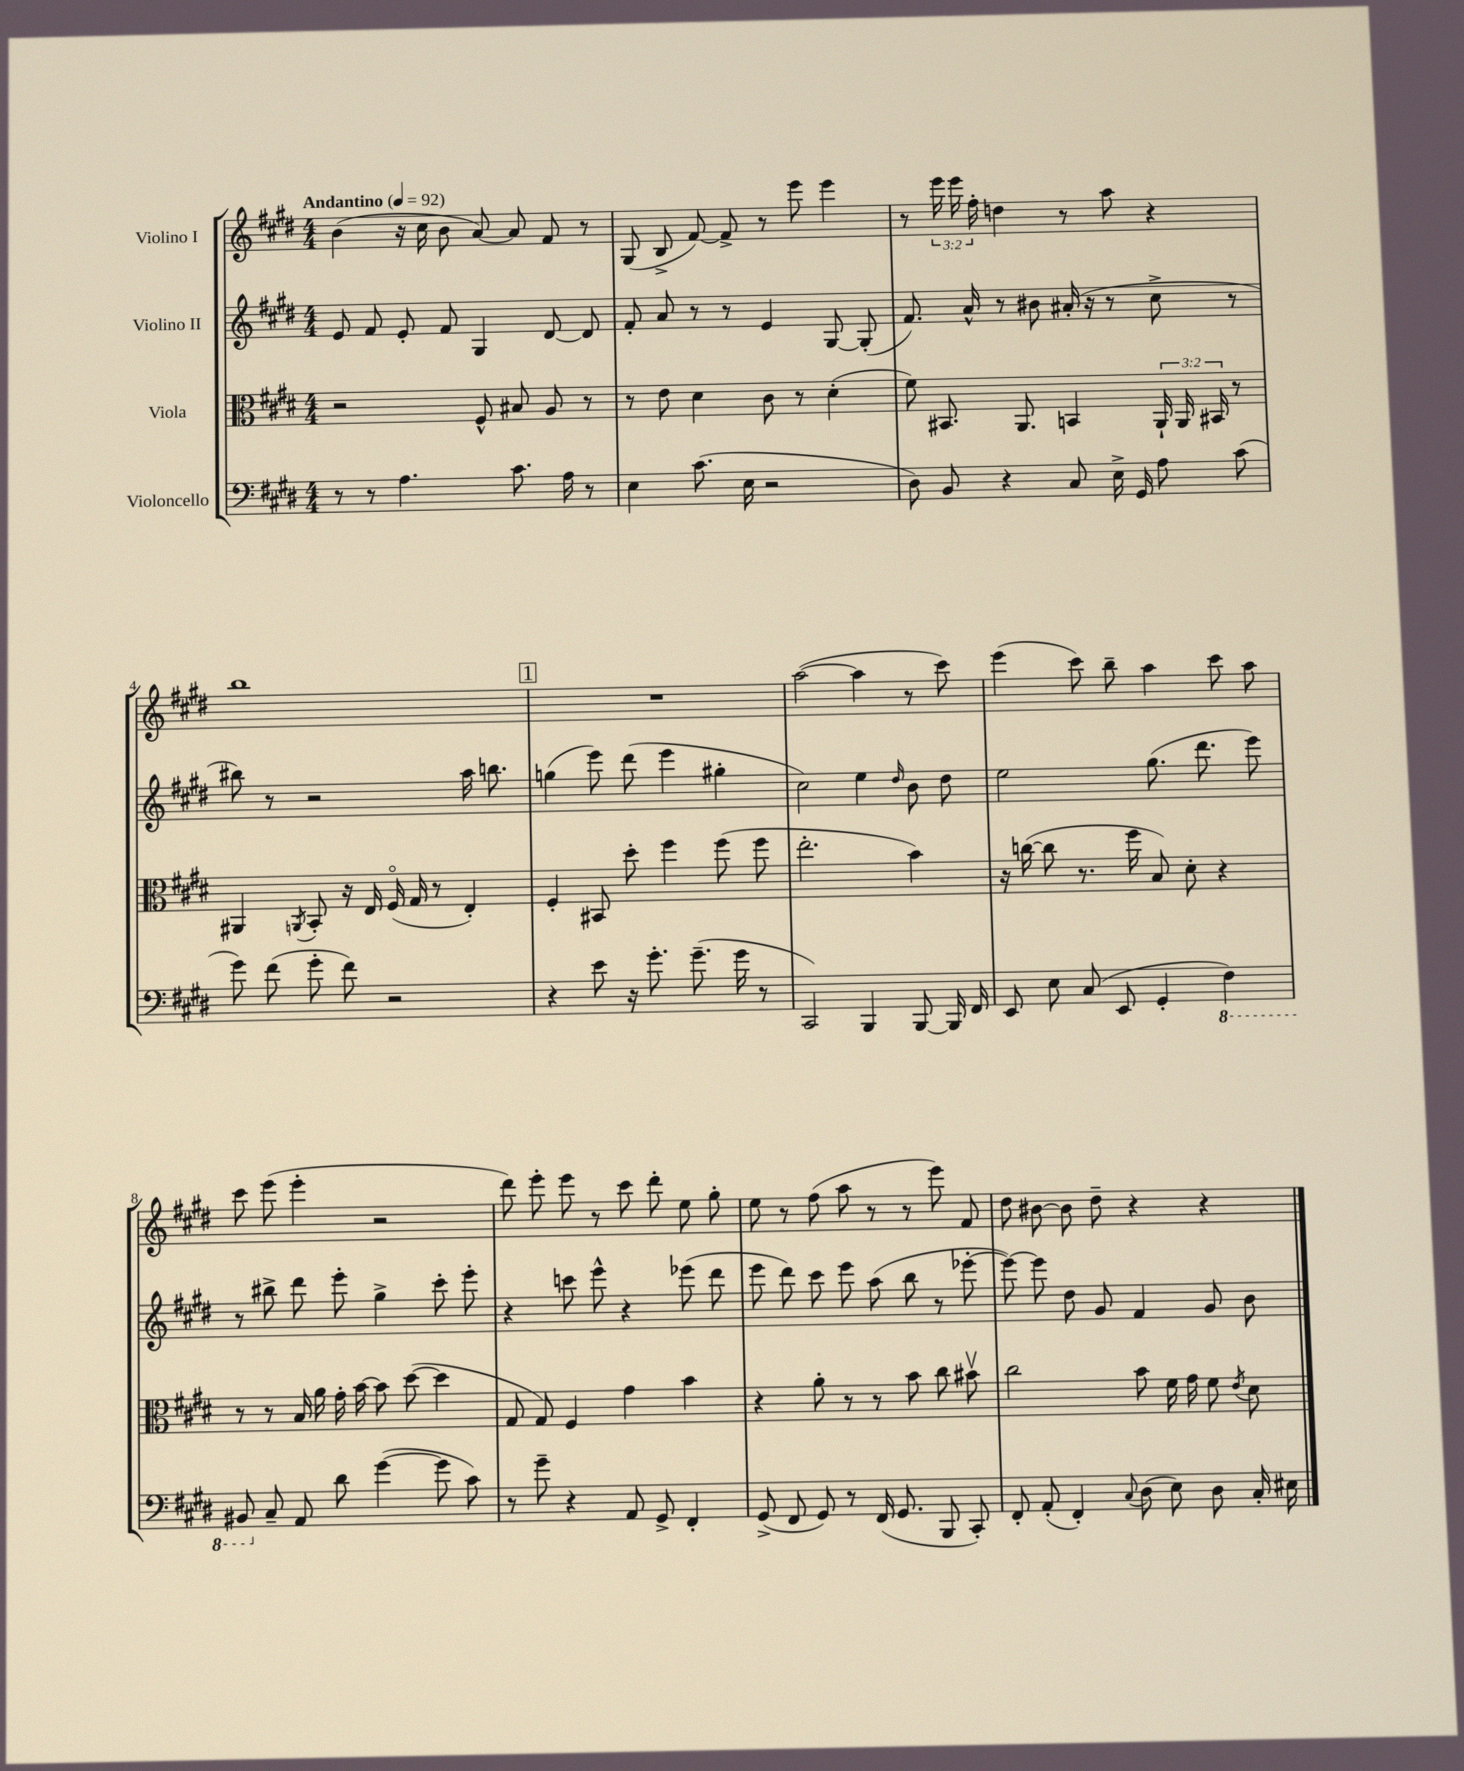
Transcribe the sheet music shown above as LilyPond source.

<<
\new StaffGroup <<
\new Staff = "s0" \with { instrumentName = "Violino I" } {
    \clef treble \key e \major \numericTimeSignature \time 4/4 \override Staff.TupletNumber.text = #tuplet-number::calc-fraction-text \tempo "Andantino" 4 = 92
    \autoBeamOff b'4( r16 cis''16 b'8 a'8~) a'8 fis'8 r8 |
    gis8( b8-> fis'8~) fis'8-> r8 e'''8 e'''4 |
    r8 \tuplet 3/2 { e'''16 e'''16 fis''16-. } d''4 r8 a''8 r4 |
    b''1 |
    \mark \markup { \box "1" } R1 |
    a''2~( a''4 r8 cis'''8) |
    e'''4( cis'''8) b''8-- a''4 cis'''8 a''8 |
    cis'''8 e'''8( e'''4-. r2 |
    dis'''8) e'''8-. e'''8 r8 cis'''8 dis'''8-. e''8 gis''8-. |
    e''8 r8 fis''8( a''8 r8 r8 e'''8) fis'8 |
    dis''8 bis'8~ bis'8 dis''8-- r4 r4 \bar "|." |
}
\new Staff = "s1" \with { instrumentName = "Violino II" } {
    \clef treble \key e \major \numericTimeSignature \time 4/4
    \autoBeamOff e'8 fis'8 e'8-. fis'8 gis4 dis'8~ dis'8 |
    fis'8-. a'8 r8 r8 e'4 gis8~ gis8-.( |
    fis'8.) a'16-^ r8 bis'8 ais'16-.( r16 r8 cis''8-> r8 |
    bis''8) r8 r2 a''16 b''8. |
    \mark \markup { \box "1" } g''4( e'''8) dis'''8( e'''4 gis''4-. |
    cis''2) e''4 \grace { dis''16 } b'8 dis''8 |
    e''2 gis''8.( dis'''8. e'''8) |
    r8 bis''8-> dis'''8 e'''8-. gis''4-> cis'''8-. e'''8-. |
    r4 c'''8 e'''8-^ r4 ees'''8( dis'''8 |
    e'''8 dis'''8) cis'''8 e'''8 a''8( b''8 r8 ees'''8~-. |
    ees'''8~) ees'''8 dis''8 gis'8 fis'4 gis'8 b'8 \bar "|." |
}
\new Staff = "s2" \with { instrumentName = "Viola" } {
    \clef alto \key e \major \numericTimeSignature \time 4/4 \override Staff.TupletNumber.text = #tuplet-number::calc-fraction-text
    \autoBeamOff r2 fis8-^ bis8 a8 r8 |
    r8 e'8 dis'4 cis'8 r8 dis'4-.( |
    fis'8) bis,8. a,8. b,4 \tuplet 3/2 { a,16-! a,16 bis,16 } r8 |
    ais,4 \acciaccatura { a,8 } b,8-. r16 e16 fis16\flageolet( gis16 r8 e4-.) |
    \mark \markup { \box "1" } fis4-. bis,8 dis''8-. fis''4 fis''8( fis''8 |
    e''2.-. b'4) |
    r16 c''16~( c''8 r8. fis''16 b8) dis'8-. r4 |
    r8 r8 b16 a'16 gis'16-. b'16~ b'8 dis''8~( dis''4 |
    gis8 gis8) fis4 gis'4 b'4 |
    r4 a'8-. r8 r8 b'8 cis''8 bis'8\upbow |
    cis''2 b'8 fis'16 gis'16 fis'8 \acciaccatura { e'8 } dis'8 \bar "|." |
}
\new Staff = "s3" \with { instrumentName = "Violoncello" } {
    \clef bass \key e \major \numericTimeSignature \time 4/4
    \autoBeamOff r8 r8 a4. cis'8. a16 r8 |
    e4 cis'8.( e16 r2 |
    dis8) b,8 r4 cis8 e16-> gis,16 a8 cis'8( |
    gis'8) fis'8( gis'8-. fis'8) r2 |
    \mark \markup { \box "1" } r4 e'8 r16 gis'8.-. gis'8.--( gis'16 r8 |
    cis,2) b,,4 b,,8~ b,,16 fis,16 |
    e,8 e8 cis8( e,8 gis,4-. \ottava #-1 fis,4) |
    bis,,8 \ottava #0 cis8-- a,8 dis'8 gis'4~( gis'8 cis'8) |
    r8 gis'8-- r4 a,8 gis,8-> fis,4-. |
    gis,8->( fis,8 gis,8) r8 fis,16( gis,8. b,,8 cis,8-.) |
    fis,8-. a,8-.( fis,4-.) \appoggiatura { cis8 } dis8( e8) dis8 cis16-. eis16 \bar "|." |
}
>>
>>
